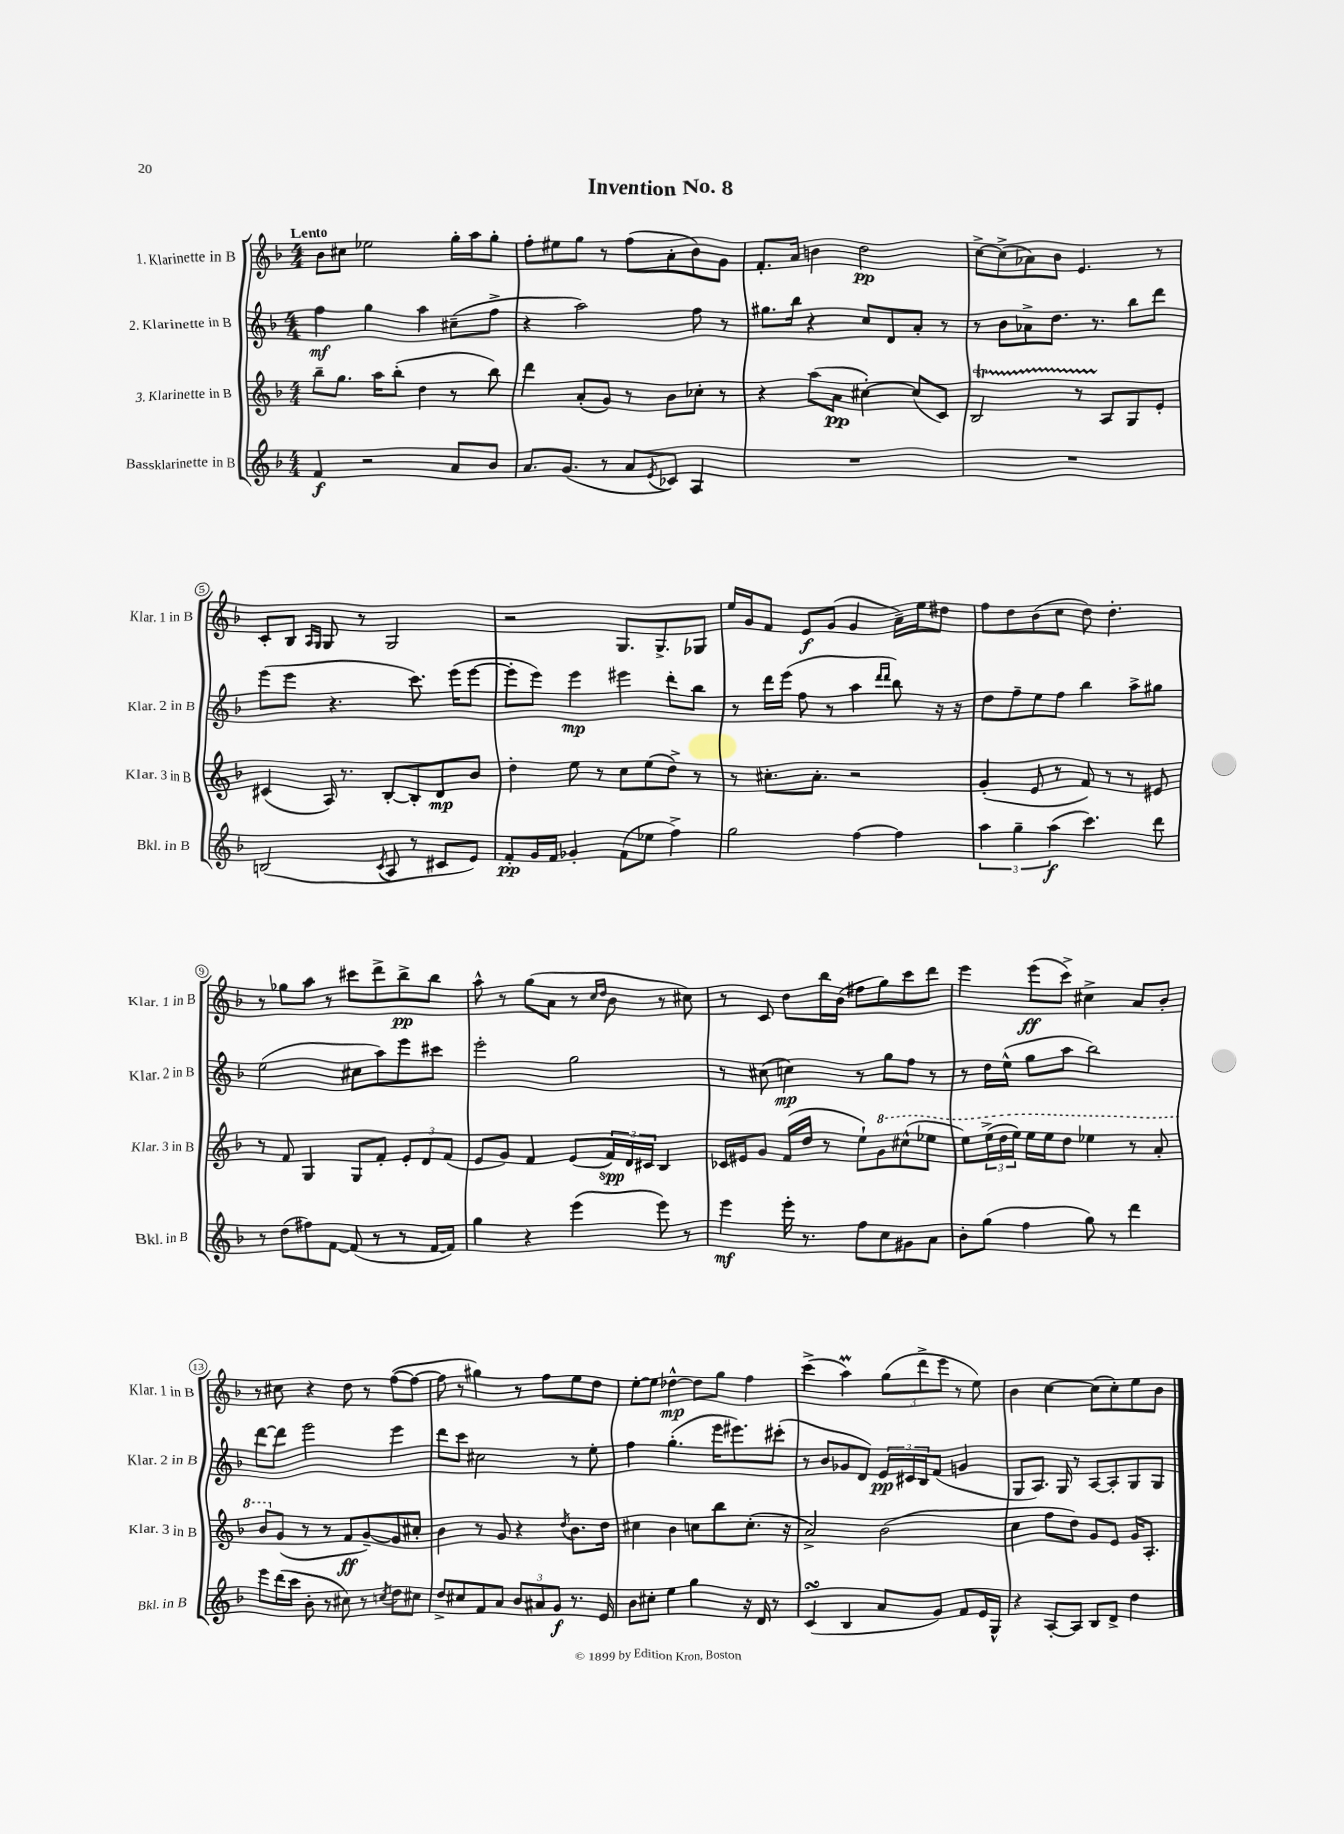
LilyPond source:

\header { title = "Invention No. 8" }
<<
\new StaffGroup <<
\new Staff = "s0" \with { instrumentName = "1. Klarinette in B" shortInstrumentName = "Klar. 1 in B" } {
    \clef treble \key f \major \numericTimeSignature \time 4/4 \tempo "Lento"
    bes'8 cis''8 ees''2 g''16-. a''16 g''8-. |
    f''8-. eis''8 g''8 r8 f''8( a'8-. bes'8) g'8 |
    f'8.-. a'16 b'4 d''2\pp |
    c''8~-> c''8->( aes'8) bes'8 e'4. r8 |
    c'8-. bes8 \grace { a16 g16 } g8 r8 g2 |
    r2 g8. g8.-> ges8 |
    e''16 g'16 f'8 e'8\f g'8( g'4 a'16--) e''16 dis''8 |
    f''8 d''8 bes'8( c''8 d''8) d''4.-. |
    r8 ges''8 a''8 r8 cis'''8 d'''8-> bes''8->\pp bes''8 |
    a''8-^ r8 g''8( a'8 r8 \grace { c''16 d''16 } bes'8 r8 cis''8) |
    r8 c'8 d''8 bes''16 bes'16( fis''8 g''8) c'''8 d'''8 |
    e'''4 e'''8\ff( c'''8->) cis''4-> a'8 bes'8-. |
    r8 cis''8 r4 d''8 r8 f''8~( f''8~ |
    f''8 r8 gis''4) r8 f''8 e''8 d''8 |
    e''8~-. e''8 des''4~-^\mp des''8 g''8 f''4 |
    c'''4->( a''4\prall) \tuplet 3/2 { g''8( d'''8-> e'''8 } r8 e''8) |
    bes'4 c''4~ c''8( c''8-.) e''8 bes'8 \bar "|." |
}
\new Staff = "s1" \with { instrumentName = "2. Klarinette in B" shortInstrumentName = "Klar. 2 in B" } {
    \clef treble \key f \major \numericTimeSignature \time 4/4
    f''4\mf g''4 a''4 cis''8--( f''8-> |
    r4 a''2) f''8 r8 |
    gis''8. bes''16 r4 c''8 d'8 a'8-. r8 |
    r8 bes'8 aes'8-> d''8. r8. bes''8 d'''8 |
    e'''8( e'''8 r4. c'''8.) e'''16( e'''8~ |
    e'''8-. e'''8) e'''4\mp eis'''4 d'''8-. bes''8 |
    r8 d'''16 e'''16( f''8 r8 a''4 \grace { d'''16 d'''16 } bes''8) r16 r16 |
    d''8 f''8-- e''8 f''8 bes''4 a''8-> gis''8 |
    e''2( cis''8 a''8) e'''8 cis'''8 |
    e'''2-. g''2 |
    r8 cis''8( c''4\mp) r8 g''8 f''8 r8 |
    r8 d''16 e''16-^( g''8 a''8 bes''2) |
    d'''8~ d'''8 e'''2 e'''4 |
    d'''8 c'''8 cis''2 r8 e''8-. |
    f''4 g''4.-.( e'''16 eis'''8.) cis'''8-.( |
    r8 bes'8 ges'8 d'8) \tuplet 3/2 { e'16\pp cis'16 bes16 } f'8( g'4 |
    g8 a8.) g16 r8 a8~ a8-. g8 g8 \bar "|." |
}
\new Staff = "s2" \with { instrumentName = "3. Klarinette in B" shortInstrumentName = "Klar. 3 in B" } {
    \clef treble \key f \major \numericTimeSignature \time 4/4
    bes''8-- g''8. a''16 bes''8-.( d''4 r8 bes''8) |
    d'''4 a'8-.( g'8) r8 bes'8 ces''8-. r8 |
    r4 a''8( a'8\pp cis''4~-.) cis''8( c'8) |
    bes2\startTrillSpan r8 a8\stopTrillSpan g8 e'8-. |
    cis'4( a16) r8. bes8~-. bes8-. d'8\mp bes'8 |
    d''4-. e''8 r8 c''8 e''8( d''8->) r8 |
    r8 cis''8.-. a'8.-. r2 |
    g'4-.( e'8 r8 f'8) r8 r8 eis'8 |
    r8 f'8 g4 g8 f'8-. \tuplet 3/2 { e'8-. d'8 f'8( } |
    e'8 g'8) f'4 e'8( \tuplet 3/2 { f'16\spp) d'16 cis'16 } bes4 |
    ces'16 eis'16 g'8 f'16( d''16 r8 e''8-!) \ottava #1 g''8 cis'''8-^( ees'''8 |
    e'''8) \tuplet 3/2 { e'''16->( d'''16 e'''16) } e'''16 e'''16 d'''8 ees'''4 r8 a''8-. |
    bes''8 \ottava #0 g'8( r8 r8 f'8\ff g'8~--) g'8 cis''8-. |
    bes'4 r8 g'8 r4 \acciaccatura { d''8 } bes'8. d''16 |
    cis''4 bes'4 c''8 bes''8 c''8.-.( r16 |
    a'2->) bes'2( |
    c''4 f''8 d''8) g'8 e'8 g'16 a8.-. \bar "|." |
}
\new Staff = "s3" \with { instrumentName = "Bassklarinette in B" shortInstrumentName = "Bkl. in B" } {
    \clef treble \key f \major \numericTimeSignature \time 4/4
    f'4\f r2 a'8 bes'8 |
    a'8. g'8.( r8 a'8 \acciaccatura { e'8 } ces'8) a4 |
    R1 |
    R1 |
    b2( \acciaccatura { c'8 } a8 r8 cis'8 e'8) |
    f'8-.\pp g'16 f'16 ges'4-. f'8( ees''8 f''4->) |
    g''2 f''4~ f''4 |
    \tuplet 3/2 { a''4 g''4-- a''4\f( } c'''4.) d'''8 |
    r8 d''8( fis''8) f'8~ f'8( r8 r8 f'16~ f'16) |
    g''4 r4 e'''4( e'''8) r8 |
    e'''4\mf e'''16-. r8. f''8 c''8 gis'8 a'8 |
    bes'8-. g''8( f''4 g''8) r8 d'''4 |
    e'''8 d'''16( c'''16 bes'8-. r8 cis''8) r8 \acciaccatura { c''8 } d''8 cis''8 |
    d''8-> cis''8 f'8 a'8 \tuplet 3/2 { bes'8 ais'8 g'8\f } r8. e'16 |
    bes'8 cis''8-. e''4 g''4 r16 d'16 r8 |
    c'4\turn( bes4 a'8 g'8) f'8 e'16 g16-^ |
    r4 a8~-. a8 bes8 d'8-> d''4 \bar "|." |
}
>>
>>
\layout { \context { \Score \override BarNumber.stencil = #(make-stencil-circler 0.1 0.3 ly:text-interface::print) } }
